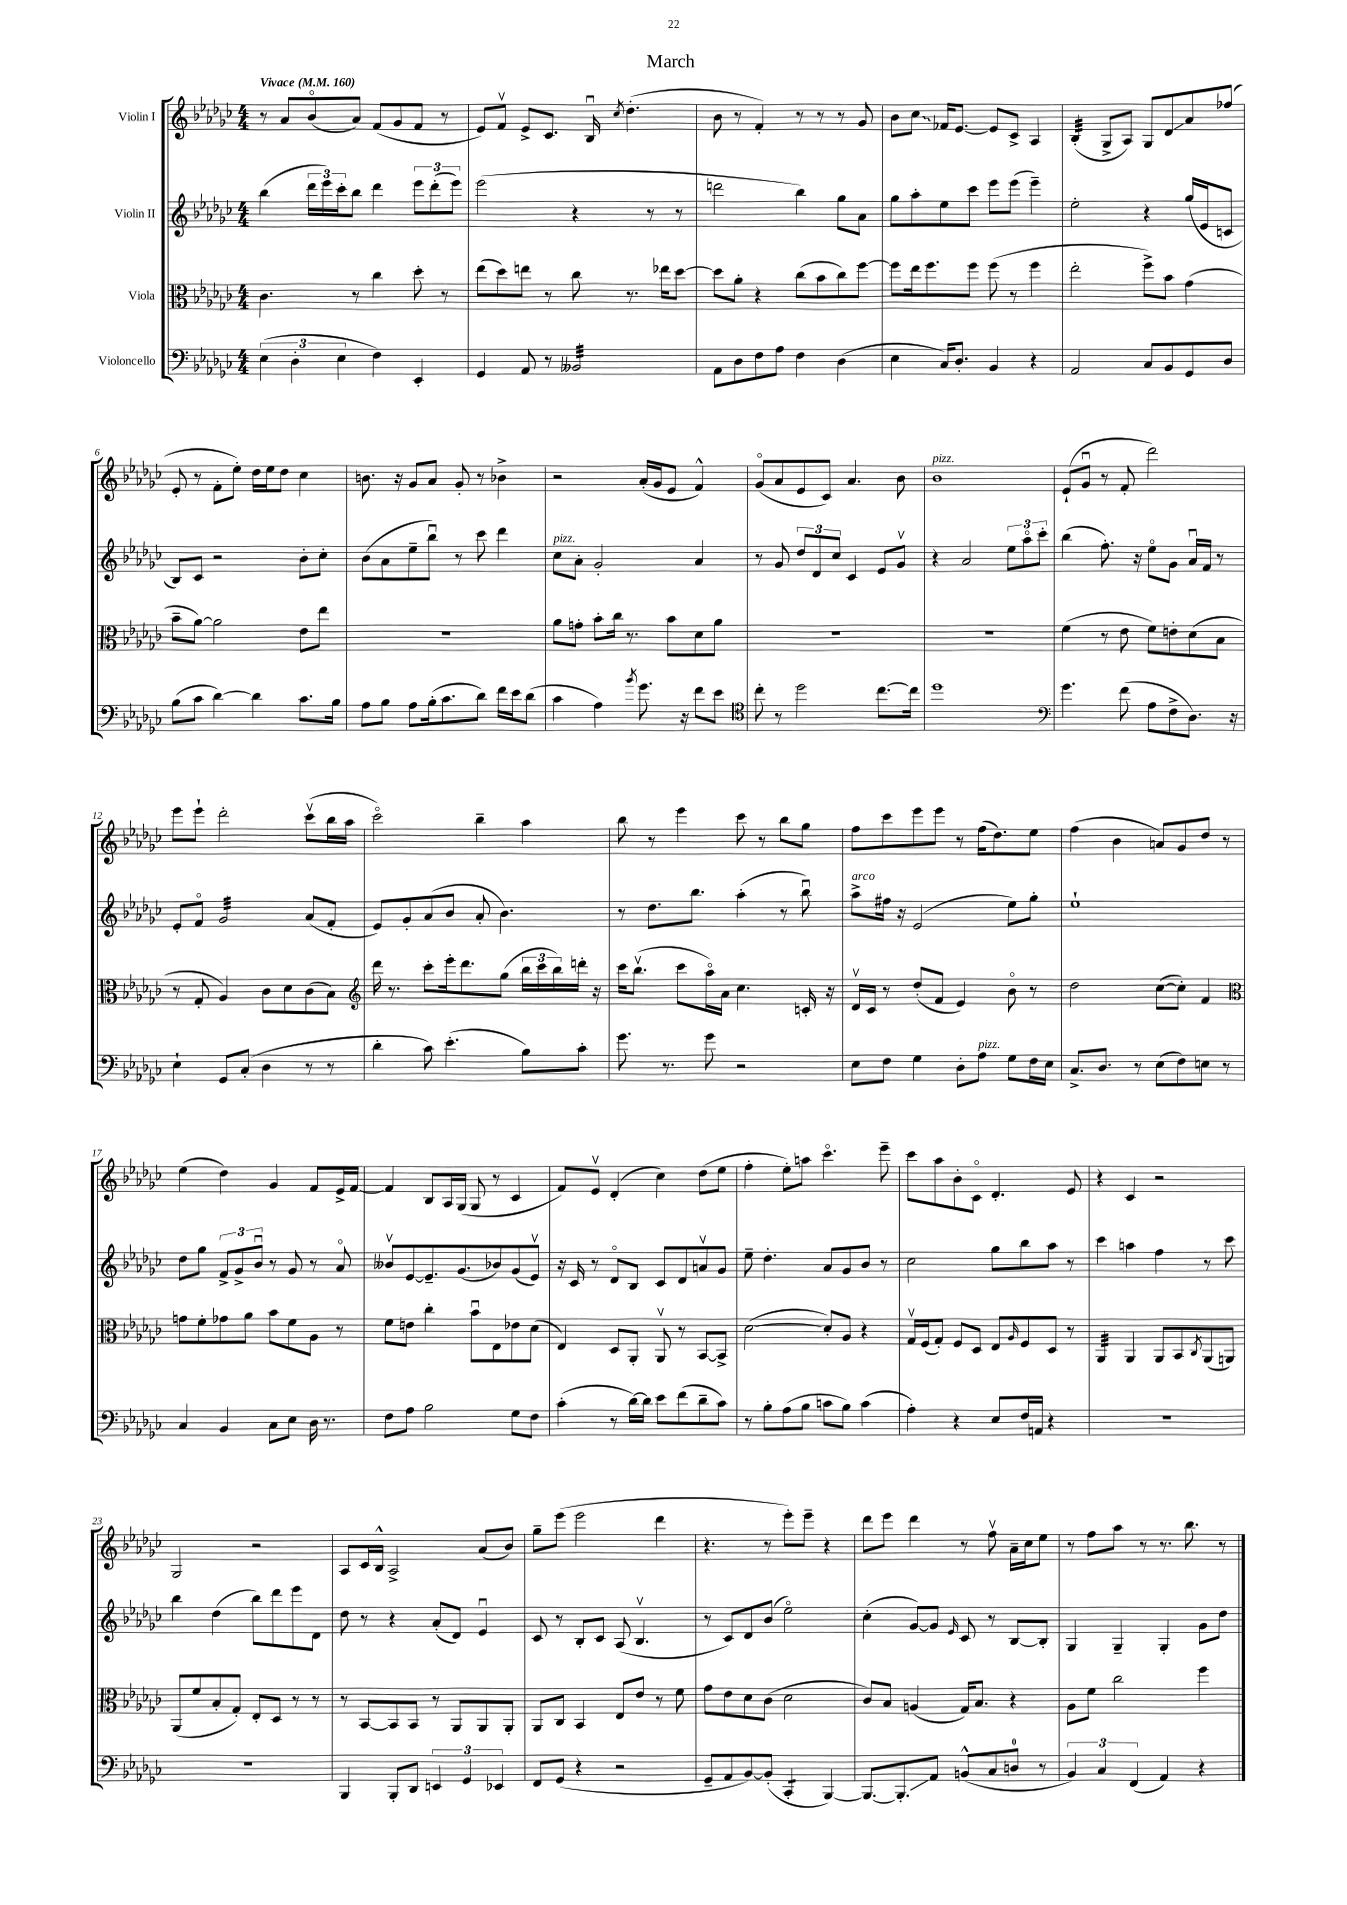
\header { title = "March" }
<<
\new StaffGroup <<
\new Staff = "s0" \with { instrumentName = "Violin I" } {
    \clef treble \key ges \major \numericTimeSignature \time 4/4 \tempo "Vivace" 4 = 160
    r8 aes'8 bes'8\flageolet( aes'8) f'8( ges'8 f'8 r8 |
    ees'8) f'8\upbow ees'8-> ces'8. bes16\downbow \acciaccatura { ces''8 } des''4.-.( |
    bes'8 r8 f'4-.) r8 r8 r8 ges'8 |
    bes'8 \once \override Glissando.style = #'zigzag ces''8\glissando fes'16 ees'8.~ ees'8 ces'8-> aes4 |
    bes4:32-.( ges8-> aes8) ges8 des'8\glissando aes'8 fes''8( |
    ees'8-. r8 f'8-. ees''8-.) des''16 ees''16 des''8 ces''4 |
    b'8. r16 ges'8 aes'8 ges'8-. r8 bes'4-> |
    r2 aes'16-.( ges'16 ees'8 f'4-^) |
    ges'8\flageolet( aes'8 ees'8 ces'8) aes'4. bes'8 |
    bes'1^\markup { \italic "pizz." } |
    ees'8-!( ges'8\downbow r8 f'8-. des'''2) |
    ees'''8 ees'''8-! des'''2-. ces'''8\upbow( bes''16 aes''16 |
    ces'''2\flageolet) bes''4-- aes''4 |
    bes''8 r8 ees'''4 ces'''8 r8 bes''8 ges''8 |
    f''8 ces'''8 ees'''8 ees'''8 r8 f''16( des''8.) ees''8 |
    f''4( bes'4 a'8) ges'8 des''8 r8 |
    ees''4( des''4) ges'4 f'8 ees'16-> f'16~ |
    f'4 bes8 aes16 ges16( ges8 r8 ces'4 |
    f'8) ees'8\upbow des'4-.( ces''4) des''8( ees''8 |
    f''4-. ees''8-.) a''8 ces'''4.\flageolet ees'''8-- |
    ces'''8 aes''8 bes'8-. ces'8\flageolet des'4.-. ees'8 |
    r4 ces'4 r2 |
    ges2 r2 |
    aes8 ces'16 bes16-^ aes2-> aes'8( bes'8) |
    ges''8-- ees'''8( ees'''2 des'''4 |
    r4. r8 ees'''8-.) ees'''8-- r4 |
    des'''8 ees'''8 des'''4 r8 f''8\upbow aes'16-- ces''16 ees''8 |
    r8 f''8 aes''8 r8 r8. bes''8. r8 \bar "|." |
}
\new Staff = "s1" \with { instrumentName = "Violin II" } {
    \clef treble \key ges \major \numericTimeSignature \time 4/4
    bes''4( \tuplet 3/2 { des'''16 ees'''16) ces'''16-. } bes''8 des'''4 \tuplet 3/2 { ees'''8 des'''8-.( ees'''8) } |
    ees'''2( r4 r8 r8 |
    d'''2 bes''4) ges''8 aes'8 |
    ges''8 aes''8-. ees''8 ces'''8 ees'''8 ees'''8( ees'''4--) |
    ees''2-. r4 ges''16( ees'16 c'8 |
    bes8) ces'8 r2 bes'8-. ces''8-. |
    bes'8( aes'8 ees''8-- bes''8\downbow) r8 ces'''8 des'''4 |
    ces''8^\markup { \italic "pizz." } aes'8-. ges'2-. aes'4 |
    r8 ges'8 \tuplet 3/2 { des''8 des'8 ces''8 } ces'4 ees'8 ges'8\upbow |
    r4 aes'2 \tuplet 3/2 { ees''8 aes''8\flageolet ces'''8-. } |
    bes''4( f''8.-.) r16 ees''8\flageolet ges'8 aes'16\downbow f'16 r8 |
    ees'8-. f'8\flageolet ges'2:32 aes'8( f'8-. |
    ees'8) ges'8-. aes'8( bes'8 aes'8-. bes'4.) |
    r8 des''8. bes''8. aes''4-.( r8 bes''8\downbow) |
    aes''8->^\markup { \italic "arco" } fis''16 r16 ees'2( ees''8) ges''8-. |
    ees''1-! |
    des''8 ges''8 \tuplet 3/2 { f'8-> ges'8-> bes'8\downbow } r8 ges'8 r8 aes'8\flageolet |
    beses'8\upbow ees'8~ ees'8.-- ges'8.( bes'8) ges'8( ees'8\upbow) |
    r16 ces'16 r8 des'8\flageolet bes8 ces'8 des'8 a'8\upbow ges'8 |
    ees''8-- des''4.-. aes'8 ges'8 bes'8 r8 |
    ces''2 ges''8 bes''8 aes''8 r8 |
    ces'''4 a''4 f''4 r8 ces'''8 |
    bes''4 des''4( bes''8) des'''8 ees'''8 des'8 |
    des''8 r8 r4 aes'8-.( des'8) ees'4\downbow |
    ces'8 r8 bes8-. ces'8 aes8( bes4.\upbow |
    r8 ces'8) des'8 bes'8( ees''2\flageolet) |
    ces''4-.( ges'8~) ges'8 \grace { ees'16 } ces'8 r8 bes8~ bes8-. |
    ges4 ges4-- ges4-. ges'8 des''8 \bar "|." |
}
\new Staff = "s2" \with { instrumentName = "Viola" } {
    \clef alto \key ges \major \numericTimeSignature \time 4/4
    ces'4. r8 ces''4 des''8-. r8 |
    ees''8( des''8) e''8 r8 ces''8 r8. ees''16 des''8~ |
    des''8 aes'8-. r4 ces''8( bes'8 ces''8) f''8~ |
    f''8 ees''16 f''8. f''8 f''8( r8 f''4 |
    ees''2-. f''8->) bes'8 ges'4( |
    bes'8-- aes'8~) aes'2 ees'8 ees''8 |
    r1 |
    aes'8 g'8-. bes'8-. ces''16 r8. bes'8 des'8 aes'8 |
    R1 |
    R1 |
    f'4( r8 ees'8 f'8) e'8-. des'8( bes8 |
    r8 ges8-. aes4) ces'8 des'8 ces'8( bes8) |
    \clef treble des'''16 r8. ces'''8-. ees'''16-. des'''8. ges''8( \tuplet 3/2 { bes''16 ces'''16 bes''16) } d'''16-. r16 |
    ces'''16 bes''8.\upbow( ces'''8 aes''16\flageolet) aes'16 ces''4. c'16-. r16 |
    des'16\upbow ces'16 r8 des''8-.( f'8 ees'4) bes'8\flageolet r8 |
    des''2 ces''8~( ces''8-.) f'4 |
    \clef alto g'8 f'8-. ges'8 aes'8 bes'8 f'8 aes8 r8 |
    f'8 e'8 ces''4-. bes'8\downbow ees8 ees'8 des'8( |
    ees4) des8 aes,8-. aes,8\upbow r8 bes,8~ bes,8-> |
    des'2~( des'8-.) aes8 r4 |
    ges16\upbow f16( ges8-.) f8 des8 ees8 \grace { aes16 } f8 des8 r8 |
    aes,4:32 aes,4 aes,8 bes,8 \acciaccatura { ces8 } aes,8( a,8) |
    aes,8( f'8 bes8-. ges8-.) ees8-. des8 r8 r8 |
    r8 bes,8~ bes,8 bes,8 r8 aes,8 aes,8 aes,8-. |
    aes,8 ces8 bes,4 ees8 ees'8 r8 f'8 |
    ges'8 ees'8 des'8 ces'8( des'2 |
    ces'8) bes8 a4( ges16) bes8. r4 |
    aes8 f'8 ces''2 f''4 \bar "|." |
}
\new Staff = "s3" \with { instrumentName = "Violoncello" } {
    \clef bass \key ges \major \numericTimeSignature \time 4/4
    \tuplet 3/2 { ees4( des4-. ees4 } f4) ees,4-. |
    ges,4 aes,8 r8 beses,2:32 |
    aes,8 des8 f8 aes8 f4 des4( |
    ees4 ces16) des8.-. bes,4 r4 |
    aes,2 ces8 bes,8 ges,8 des8 |
    bes8( ces'8 des'4~) des'4 ces'8. bes16 |
    aes8 bes8 aes8 bes16-.( ces'8. des'8) f'16 ees'16 des'8( |
    ces'4 aes4) \acciaccatura { bes'8 } ges'8. r16 f'8 ees'8 |
    \clef tenor ces''8-. r8 des''2 ces''8.~ ces''16 |
    des''1 |
    \clef bass ges'4. f'8( aes8 f8-> des8.) r16 |
    ees4-! ges,8 ces8-.( des4 r8 r8 |
    des'4-. ces'8) ees'4.-.( bes8) ces'8-. |
    ges'8. r8. ges'8 r2 |
    ees8 f8 ges4 des8-. aes8^\markup { \italic "pizz." } ges8 f16 ees16 |
    ces8.-> des8. r8 ees8( f8) e8 r8 |
    ces4 bes,4 ces8 ees8 des16 r8. |
    f8 aes8 bes2 ges8 f8 |
    ces'4-.( r8 des'16~) des'16 ees'8 f'8( des'8-- ces'8) |
    r8 bes8-. aes8( bes8 c'8 bes8) c'4( |
    aes4-.) r4 ees8 f16 a,16 r4 |
    R1 |
    R1 |
    bes,,4 bes,,8-. des,8 \tuplet 3/2 { e,4 ges,4 ees,4 } |
    f,8 ges,8( r4 r2 |
    ges,8-- aes,8 bes,8~) bes,8-.( ces,4:8-. bes,,4~) |
    bes,,8.~ bes,,8.-.\glissando aes,8 b,8-^( ces8 d8-0 r8 |
    \tuplet 3/2 { bes,4) ces4 f,4( } aes,4) r4 \bar "|." |
}
>>
>>
